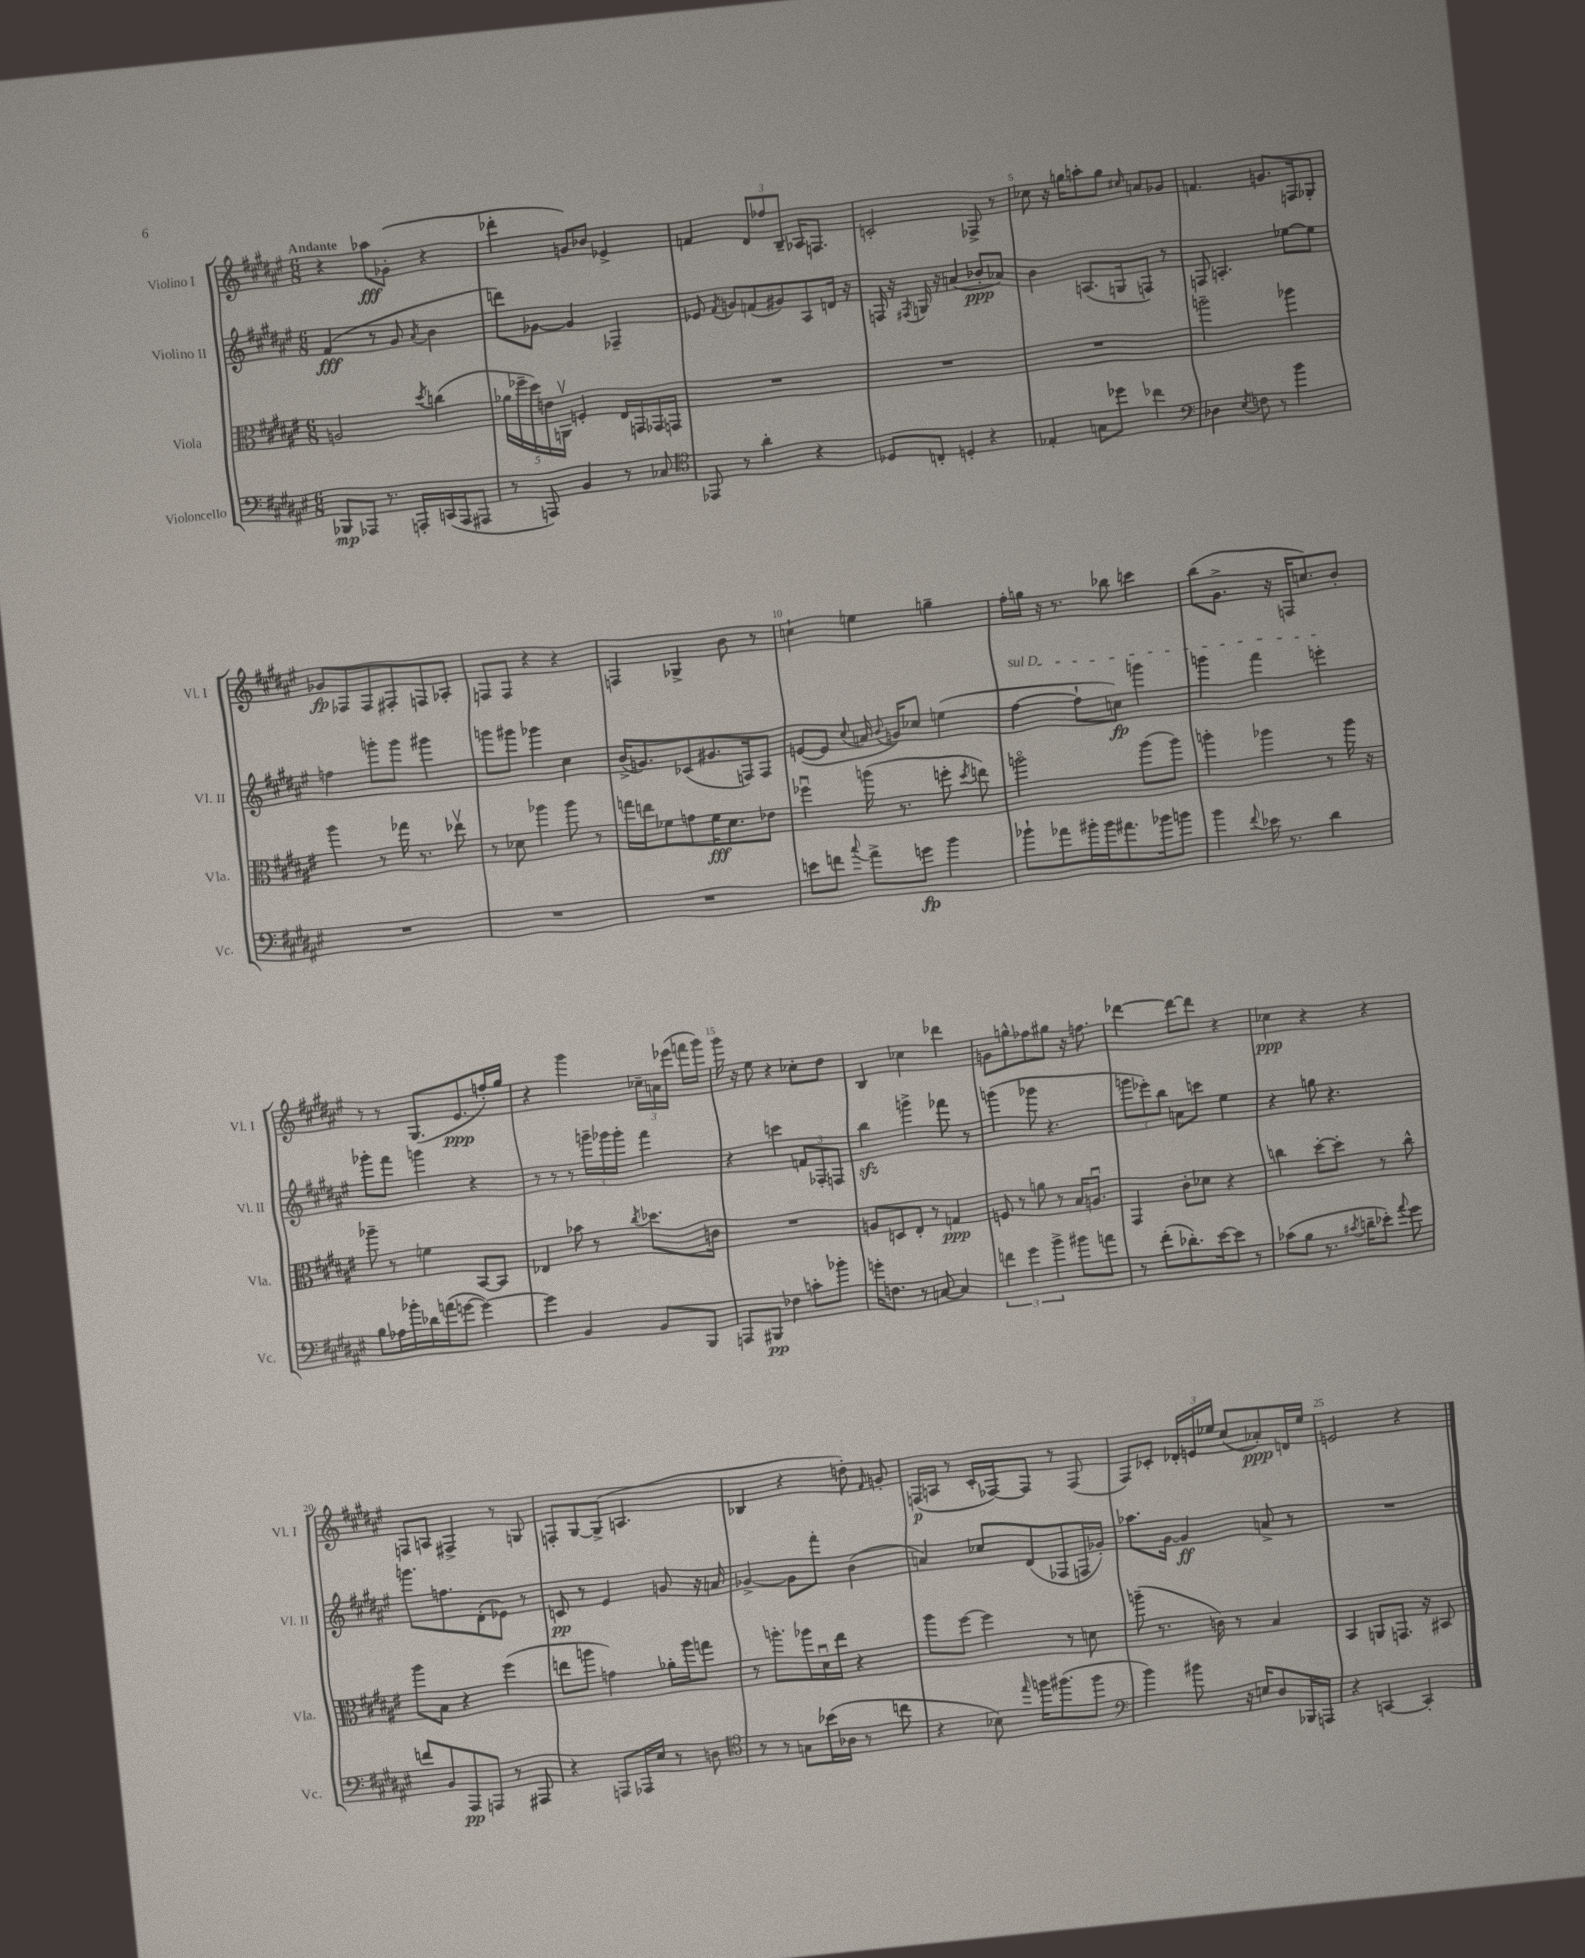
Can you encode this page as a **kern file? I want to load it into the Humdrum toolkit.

**kern	**dynam	**kern	**dynam	**kern	**dynam	**kern	**dynam
*part4	*part4	*part3	*part3	*part2	*part2	*part1	*part1
*staff4	*staff4	*staff3	*staff3	*staff2	*staff2	*staff1	*staff1
*I"Violoncello	*	*I"Viola	*	*I"Violino II	*	*I"Violino I	*
*I'Vc.	*	*I'Vla.	*	*I'Vl. II	*	*I'Vl. I	*
*clefF4	*	*clefC3	*	*clefG2	*	*clefG2	*
*k[f#c#g#d#a#e#]	*	*k[f#c#g#d#a#e#]	*	*k[f#c#g#d#a#e#]	*	*k[f#c#g#d#a#e#]	*
*M6/8	*	*M6/8	*	*M6/8	*	*M6/8	*
=1	=1	=1	=1	=1	=1	=1	=1
!	!	!	!	!	!	!LO:TX:a:B:t=Andante	!
8BBB-X/L	mp	2An/	.	(4f#/	fff	4r	.
8AAA-X/J	.	.	.	.	.	.	.
8.r	.	.	.	8r	.	8aa-X\L	fff
.	.	.	.	8g#/	.	(8g-X'\J	.
16AAAn'/LL	.	.	.	.	.	.	.
.	.	8qdd#/	.	8qa#/	.	.	.
(16CCn/	.	(4ccn\	.	4b\	.	4r	.
16AAA/J	.	.	.	.	.	.	.
8AAA#X/J	.	.	.	.	.	.	.
=2	=2	=2	=2	=2	=2	=2	=2
8r	.	20a-X\LL	.	8dddn\L)	.	4ddd-X'\	.
.	.	20ff-X~\	.	.	.	.	.
.	.	20dd#\)	.	.	.	.	.
8AAAn/)	.	.	.	[8g-X\J	.	.	.
.	.	20en\	.	.	.	.	.
.	.	20AAnv\JJ	.	.	.	.	.
4BB/	.	4Fn'/	.	4g-/]	.	8gn/L)	.
.	.	.	.	.	.	8b-X/J	.
8r	.	16E#/LL	.	4F-X~/	.	4e-X^/	.
.	.	16GGn/	.	.	.	.	.
8C-X/	.	16GG-X/	.	.	.	.	.
.	.	16GGn/JJ	.	.	.	.	.
=3	=3	=3	=3	=3	=3	=3	=3
*clefC4	*	*	*	*	*	*	*
8EE-X/	.	2.r	.	8e-X/	.	4fn/	.
.	.	.	.	8qf#/	.	.	.
8r	.	.	.	8gn/L	.	.	.
4a#'\	.	.	.	(8fn/	.	12d#/L	.
.	.	.	.	.	.	12ff-X/	.
.	.	.	.	8g#X/)	.	.	.
.	.	.	.	.	.	12B~/J	.
4r	.	.	.	8A#/	.	16A-X/KL	.
.	.	.	.	.	.	8.Fn/J	.
.	.	.	.	16dn/Jk	.	.	.
.	.	.	.	16r	.	.	.
=4	=4	=4	=4	=4	=4	=4	=4
8D-X/L	.	2.r	.	16Fn/	.	2cn'/	.
.	.	.	.	16r	.	.	.
.	.	.	.	8qF#X/	.	.	.
8Cn'/J	.	.	.	16Gn/	.	.	.
.	.	.	.	16r	.	.	.
4Dn'/	.	.	.	(4an/	.	.	.
4r	.	.	.	8b-X'/L	ppp	8F-X^/	.
.	.	.	.	8a-X/J)	.	8r	.
=5	=5	=5	=5	=5	=5	=5	=5
4E-X'/	.	2.r	.	4b\	.	8cc-X\	.
.	.	.	.	.	.	16r	.
.	.	.	.	.	.	16ggn\KL	.
8Gn\L	.	.	.	(8.An/L	.	8aan'\	.
8dd-X\J	.	.	.	.	.	8gg\J	.
.	.	.	.	16Gn/k	.	.	.
.	.	.	.	.	.	16qqcc#X/	.
4cc-X\	.	.	.	8Fn/J)	.	8an/L	.
.	.	.	.	8r	.	8g-X/J	.
=6	=6	=6	=6	=6	=6	=6	=6
*clefF4	*	*	*	*	*	*	*
4D-X\	.	2aan~\	.	8Fn/	.	4.fn/	.
.	.	.	.	4.An'/	.	.	.
8qE#/	.	.	.	.	.	.	.
8Fn\	.	.	.	.	.	.	.
8r	.	.	.	.	.	8.gn/L	.
4b\	.	4aa-X\	.	[8ee-X\L	.	.	.
.	.	.	.	.	.	16Fn/k	.
.	.	.	.	8ee-\J]	.	8G-X'/J	.
!!LO:LB:g=z
=7	=7	=7	=7	=7	=7	=7	=7
2.r	.	4aa#\	.	4ffn\	.	8g-X/L	fp
.	.	.	.	.	.	8F-X/	.
.	.	8r	.	8gggn'\L	.	8F-/	.
.	.	16gg-X\	.	8ggg\J	.	8F#X'/	.
.	.	8.r	.	.	.	.	.
.	.	.	.	4ggg#X\	.	8Fn/	.
.	.	8ee-Xv\	.	.	.	8A-X'/J	.
=8	=8	=8	=8	=8	=8	=8	=8
2.r	.	8r	.	8gggn\L	.	8Fn/L	.
.	.	8d-X\	.	8ggg#X\J	.	8F/J	.
.	.	4aa-X\	.	4ggg-X\	.	4r	.
.	.	8aa-\	.	4cc#\	.	4r	.
.	.	8r	.	.	.	.	.
=9	=9	=9	=9	=9	=9	=9	=9
2.r	.	16ggn\LL	.	(16b^/KL	.	4Fn/	.
.	.	16een\J	.	8.gn/)	.	.	.
.	.	8f-X\	.	.	.	.	.
.	.	8gn\	.	(8c-X/	.	4G-X^/	.
.	.	16f-\K	fff	8.g#X/	.	.	.
.	.	8.d#\	.	.	.	.	.
.	.	.	.	.	.	8b\	.
.	.	.	.	16Fn/k)	.	.	.
.	.	8e-X\J	.	8F/J	.	8r	.
=10	=10	=10	=10	=10	=10	=10	=10
8en\L	.	4ff-Xu\	.	([8en/L	.	4ccn`\	.
8fn\J	.	.	.	8e/J]	.	.	.
8qqcc#/	.	.	.	8qqcc#/	.	.	.
8a#^\L	.	(16aan\	.	16an/	.	4een\	.
.	.	.	.	8qqb/	.	.	.
.	.	8.r	.	16gn/KL)	.	.	.
8gn\J	fp	.	.	8cc-X/J	.	.	.
4b\	.	8ffn'\	.	(4een\	.	4ggn~\	.
.	.	8qdd#/	.	.	.	.	.
.	.	8een\)	.	.	.	.	.
=11	=11	=11	=11	=11	=11	=11	=11
!	!	!	!	!LO:TX:a:i:t=sul D	!	!	!
8b-X`\L	.	2aan\	.	[4ff#\	.	16ff#'\LL	.
.	.	.	.	.	.	16ggn\JJ	.
8a-X\	.	.	.	.	.	16r	.
.	.	.	.	.	.	8.r	.
16b#X'\L	.	.	.	8ff#`\L]	.	.	.
16b#\J	.	.	.	.	.	.	.
8.a#X\	.	.	.	8ccn\J)	fp	8bb-X\	.
.	.	(8aa\L	.	4gggn\	.	4cccn\	.
16b-X\k	.	.	.	.	.	.	.
8bn\J	.	8aa\J)	.	.	.	.	.
=12	=12	=12	=12	=12	=12	=12	=12
4b\	.	4aan'\	.	4gggn\	.	(8bb\L	.
.	.	.	.	.	.	8.g#^\J	.
8qqf#/	.	.	.	.	.	.	.
16e-X\	.	4aa-X\	.	4fff#\	.	.	.
8.r	.	.	.	.	.	16r	.
.	.	.	.	.	.	16Fn/KL	.
.	.	.	.	.	.	8.ccn/)	.
4d#\	.	8r	.	4eeen'\	.	.	.
.	.	16aa-\	.	.	.	8b'/J	.
.	.	16r	.	.	.	.	.
!!LO:LB:g=z
=13	=13	=13	=13	=13	=13	=13	=13
8B\L	.	8aa-X~\	.	8ggg-X'\L	.	8r	.
16A-X\L	.	8r	.	8fff#\J	.	8r	.
16b-X'\	.	.	.	.	.	.	.
16d-X\	.	4fn\	.	4gggn\	.	(8.G#/L	.
(16an\J	.	.	.	.	.	.	.
[8gn\J	.	.	.	.	.	.	.
.	.	.	.	.	.	8.e#/	ppp
4g\_)	.	[8BB/L	.	4r	.	.	.
.	.	8BB/J]	.	.	.	16ffn'/L)	.
.	.	.	.	.	.	16gg#/JJ	.
=14	=14	=14	=14	=14	=14	=14	=14
4g\]	.	4E-X/	.	8r	.	4r	.
.	.	.	.	8r	.	.	.
4BB/	.	8b-X\	.	8r	.	4ggg#\	.
.	.	8r	.	24gggn~\LL	.	.	.
.	.	.	.	24ggg-X\	.	.	.
.	.	.	.	24ggg-'\JJ	.	.	.
.	.	8qcc#/	.	.	.	.	.
8BB/L	.	8.dd-X\L	.	4fff#\	.	24cc-X~\LL	.
.	.	.	.	.	.	24an\	.
.	.	.	.	.	.	(24eee-X\JJ	.
8BBB/J	.	.	.	.	.	16fffn\LL	.
.	.	16cn\Jk	.	.	.	16ggg#\JJ)	.
=15	=15	=15	=15	=15	=15	=15	=15
8AAAn/L	.	2.r	.	4r	.	16ggg#\	.
.	.	.	.	.	.	16r	.
8BBB#X/J	pp	.	.	.	.	8ee#\	.
4F-X\	.	.	.	4cccn\	.	4r	.
8cn'\L	.	.	.	12fn/L	.	8cc-X'\L	.
.	.	.	.	12F-X'/	.	.	.
8b-X'\J	.	.	.	.	.	8dd#\J	.
.	.	.	.	12Fn/J	.	.	.
=16	=16	=16	=16	=16	=16	=16	=16
16gn'\KL	.	8An/L	.	4bbzz\	.	4B/	.
8.Fn\J	.	.	.	.	.	.	.
.	.	8Dn/	.	.	.	.	.
8r	.	8E#'/J	.	4gggn^\	.	4cc-X\	.
[8Cn/	.	8r	.	.	.	.	.
4C/]	.	4Gn/	ppp	8fff-X\	.	4ddd-X\	.
.	.	.	.	8r	.	.	.
=17	=17	=17	=17	=17	=17	=17	=17
6fn\	.	8Fn/	.	(4gggn\	.	8gn\L	.
.	.	8r	.	.	.	8ggn^^\	.
6g#\	.	.	.	.	.	.	.
.	.	8an\	.	8ggg-X\	.	8ff-X\	.
6b^\	.	.	.	.	.	.	.
.	.	8r	.	4.r	.	8gg#X\J	.
8b#X\L	.	16B/KL	.	.	.	16r	.
.	.	8.Anu/J	.	.	.	8.ffn\	.
8an\J	.	.	.	.	.	.	.
=18	=18	=18	=18	=18	=18	=18	=18
8r	.	4GG#/	.	12gggn\L	.	[4ddd-X\	.
.	.	.	.	12eee-X'\)	.	.	.
(8f#'\L	.	.	.	.	.	.	.
.	.	.	.	12bb\J	.	.	.
8.d-X'\)	.	8c#'\L	.	8an\L	.	8ddd-\L_	.
.	.	8d-X\J	.	8cccn\J	.	8ddd-\J]	.
[16e#\k	.	.	.	.	.	.	.
8e#\J]	.	4r	.	4ee#\	.	4r	.
8r	.	.	.	.	.	.	.
=19	=19	=19	=19	=19	=19	=19	=19
(8c-X\L	.	4ccn\	.	4r	.	4cc-X\	ppp
8B\J	.	.	.	.	.	.	.
8.r	.	[8dd#'\L	.	8ggn\	.	4r	.
.	.	8dd#'\J]	.	4.r	.	.	.
8qc#X/	.	.	.	.	.	.	.
16dn~\KL	.	.	.	.	.	.	.
8e-X'\J)	.	8r	.	.	.	4r	.
8qqa#/	.	.	.	.	.	.	.
8g#\	.	8cc^^\	.	.	.	.	.
!!LO:LB:g=z
=20	=20	=20	=20	=20	=20	=20	=20
8fn/L	.	8aa#\L	.	8.gggn\L	.	8Fn/L	.
8BB/	.	8B\J	.	.	.	8An/J	.
.	.	.	.	8.ffn\	.	.	.
8AAA#/	pp	4r	.	.	.	4F#X^/	.
8AAAn/J	.	.	.	(8d#'\	.	.	.
8r	.	(4ff#\	.	8e-X\J)	.	8r	.
8AAA#X/	.	.	.	8r	.	8Gn/	.
=21	=21	=21	=21	=21	=21	=21	=21
4r	.	8een\L	.	8cn/	pp	8Fn'/L	.
.	.	8aan\J	.	8r	.	[8G#/	.
8AAAn/L	.	4gn\)	.	4e#/	.	(8G#^/J]	.
16AAA-X/L	.	.	.	.	.	4.An/	.
16E#/JJ	.	.	.	.	.	.	.
8r	.	16a-X'\LL	.	8gn/	.	.	.
.	.	16aa\J	.	.	.	.	.
8Dn\	.	8ggn\J	.	16r	.	.	.
.	.	.	.	16an/	.	.	.
=22	=22	=22	=22	=22	=22	=22	=22
*clefC4	*	*	*	*	*	*	*
8r	.	8r	.	[4g-X^/	.	4B-X/	.
8r	.	8.aan'\L	.	.	.	.	.
8Gn\L	.	.	.	8g-\L]	.	4r	.
.	.	16aa-X\L	.	.	.	.	.
(16b-X\L	.	16d#u\	.	8fff#'\J	.	.	.
16A-X\JJ	.	16ee#\JJ	.	.	.	.	.
8r	.	4r	.	(4b\	.	8ddn'\)	.
.	.	.	.	.	.	16qqf#/	.
8ccn\	.	.	.	.	.	8gn'/	.
=23	=23	=23	=23	=23	=23	=23	=23
4r	.	8aa#\L	.	4an/)	.	(16Fn/LL	p
.	.	.	.	.	.	16An/JJ	.
.	.	[8ff#\J	.	.	.	8r	.
8B-X\)	.	4ff#\]	.	8cc-X/L	.	16c#'/LL	.
.	.	.	.	.	.	[16F-X/J)	.
16qqee#/	.	.	.	.	.	.	.
16ffn\KL	.	.	.	(8d#/	.	8F-/J]	.
(8.ff#X\	.	.	.	.	.	.	.
.	.	8r	.	8F-X/	.	8r	.
8ff#\J	.	8dn\	.	16Fn/L	.	(8F-/	.
.	.	.	.	16g-X'/JJ)	.	.	.
=24	=24	=24	=24	=24	=24	=24	=24
*clefF4	*	*	*	*	*	*	*
4b\)	.	(8aan~\	.	8.aa-X\L	.	8F#/L)	.
.	.	8.r	.	.	.	8c-X'/J	.
.	.	.	.	[16g#\Jk	.	.	.
8b#X\	.	.	.	4g#/]	ff	24d-X'/LL	.
.	.	.	.	.	.	24en/	.
.	.	16cn\)	.	.	.	.	.
.	.	.	.	.	.	24ee-X/JJ	.
16r	.	8r	.	.	.	(8cc#/L	.
16En/KL	.	.	.	.	.	.	.
8D#/	.	4B/	.	8an^/	.	8a-X'/)	ppp
16BBB-X/L	.	.	.	8r	.	16dn/L	.
16AAAn/JJ	.	.	.	.	.	16ee-/JJ	.
=25	=25	=25	=25	=25	=25	=25	=25
4r	.	4BB/	.	2.r	.	2en/	.
[4CCn/	.	8AAn/L	.	.	.	.	.
.	.	8.GGn/J	.	.	.	.	.
4CC'/]	.	.	.	.	.	4r	.
.	.	16r	.	.	.	.	.
.	.	8BB#X/	.	.	.	.	.
==	==	==	==	==	==	==	==
*-	*-	*-	*-	*-	*-	*-	*-
